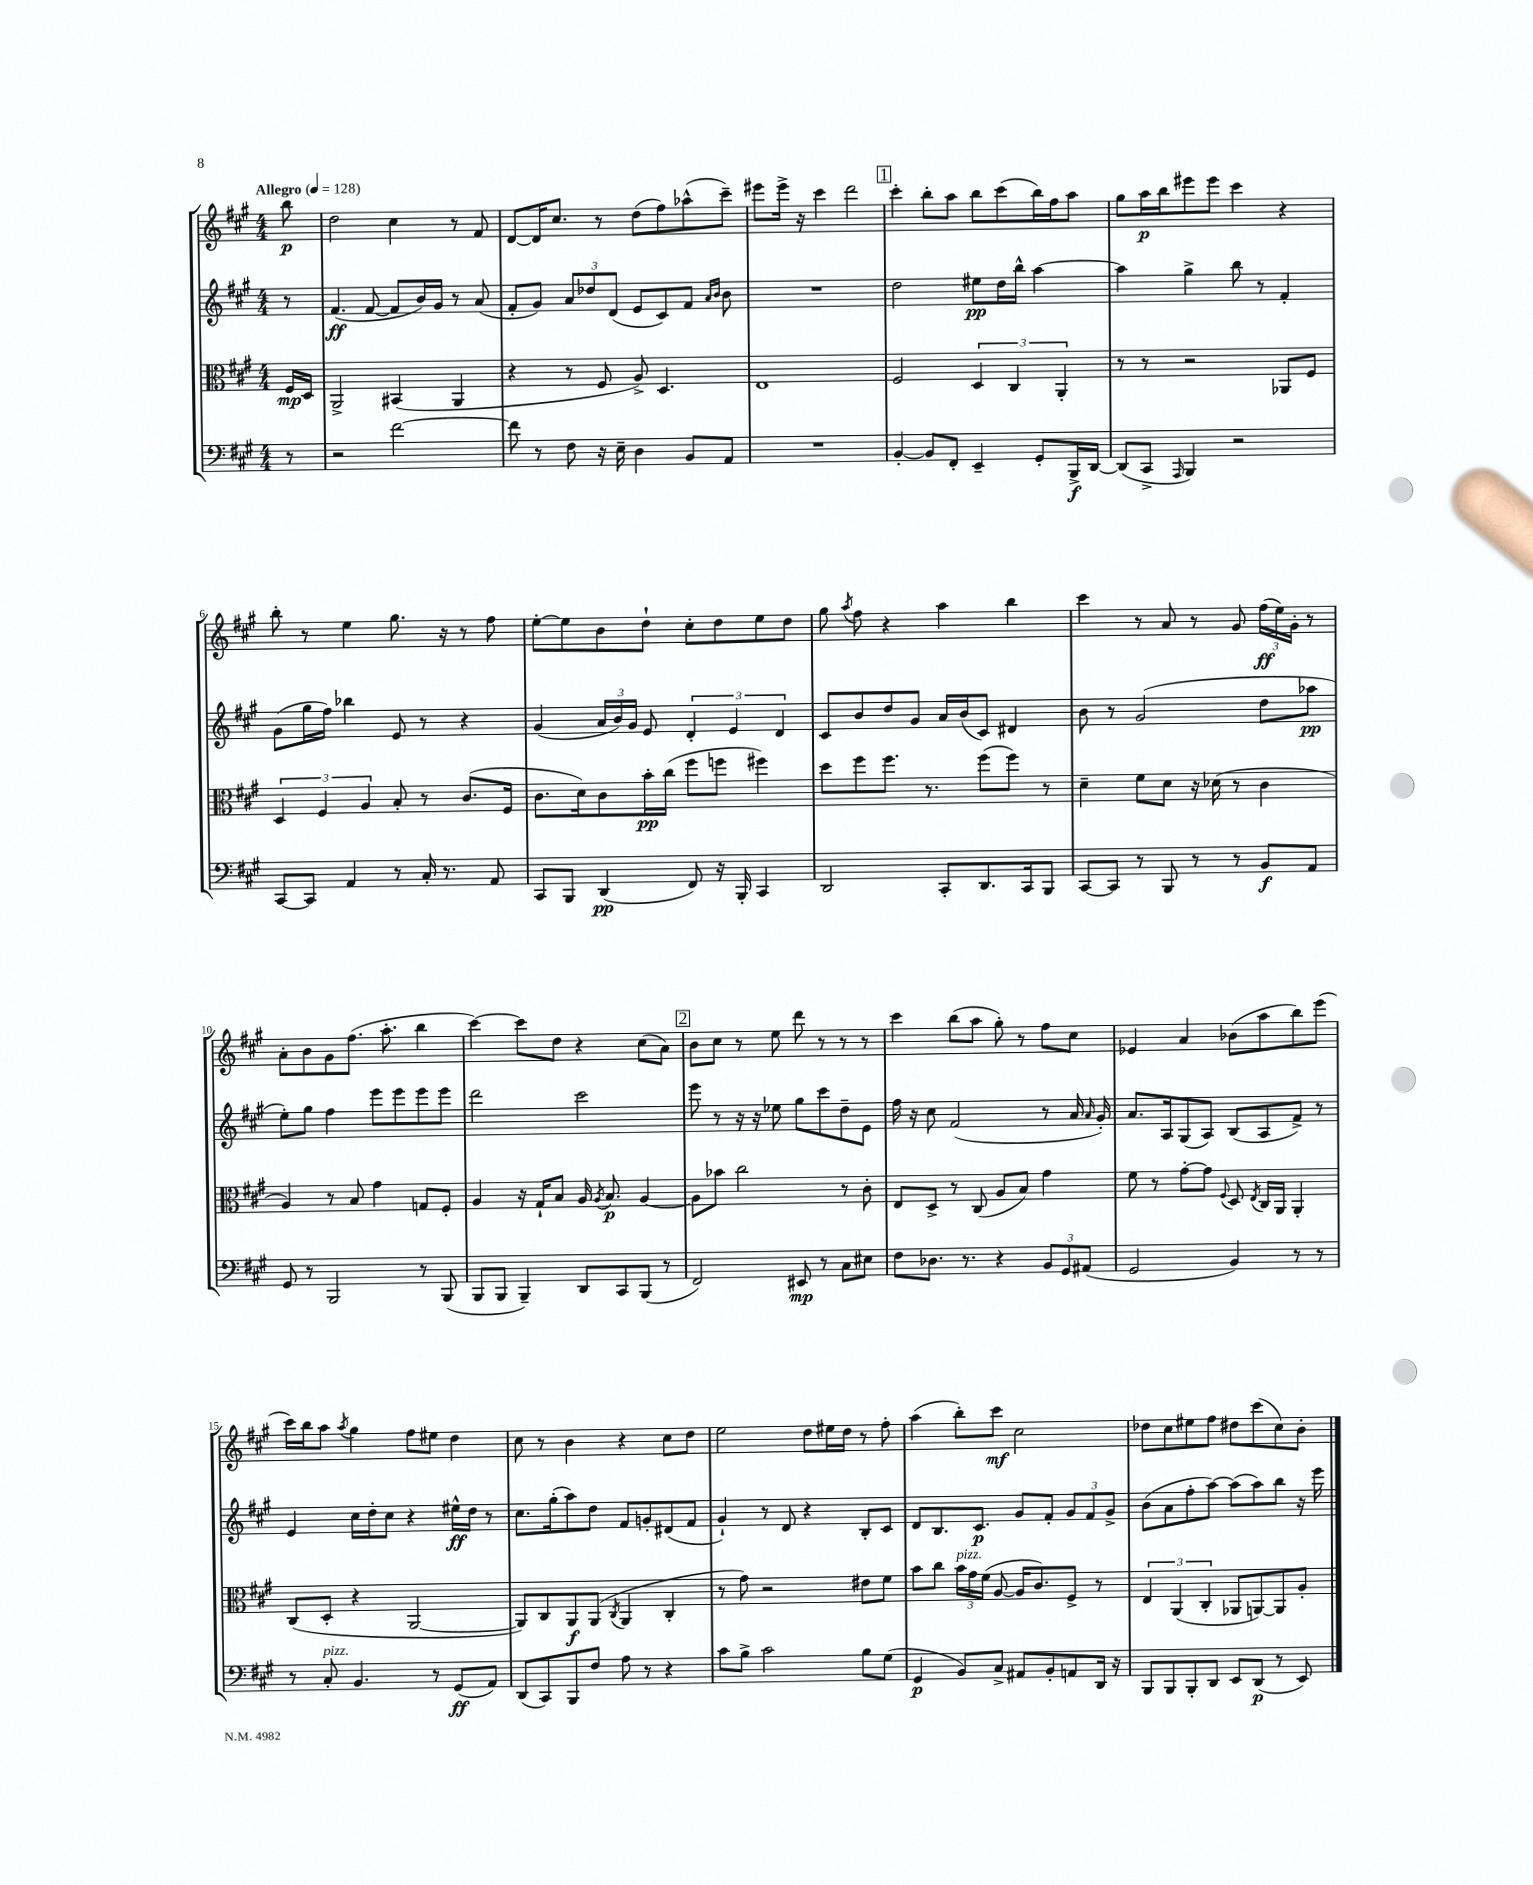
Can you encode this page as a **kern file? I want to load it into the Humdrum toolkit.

**kern	**kern	**kern	**kern
*staff4	*staff3	*staff2	*staff1
*clefF4	*clefC3	*clefG2	*clefG2
*k[f#c#g#]	*k[f#c#g#]	*k[f#c#g#]	*k[f#c#g#]
*M4/4	*M4/4	*M4/4	*M4/4
*MM128	*MM128	*MM128	*MM128
8r	16F#/LL	8r	8bb\
.	16D/JJ	.	.
=	=	=	=
2r	2AA^/	(4.f#/	2dd\
.	.	[8f#/	.
[2f#\	(4BB#/	8f#/]L	4cc#\
.	.	16b/L)	.
.	.	16g#/JJ	.
.	4AA/	8r	8r
.	.	(8a/	8f#/
=	=	=	=
8f#\]	4r	8f#'/L	[8d/L
8r	.	8g#/J)	16d/]K
.	.	.	8.cc#/J
8F#\	8r	12a/L	.
.	.	12dd-/	.
16r	8F#/	.	8r
.	.	(12d/J	.
16E~\	.	.	.
4D\	8A^/)	8e/L	(8dd\L
.	4.D/	8c#/)	8ff#\)
8BB/L	.	8f#/J	(8aa-^^\
.	.	16qqa/LL	.
.	.	16qqb/JJ	.
8AA/J	.	8b\	8ccc#~\J)
=	=	=	=
1r	1E	1r	8eee#\L
.	.	.	16eee#^\Jk
.	.	.	16r
.	.	.	4ccc#\
.	.	.	2ddd\
=	=	=	=
[4BB'/	2F#/	2dd\	4ccc#'\
8BB/]L	.	.	8bb'\L
8FF#'/J	.	.	8aa\J
4EE~/	6D/	8ee#\L	8bb\L
.	.	16dd\L	(8ccc#\
.	6C#/	.	.
.	.	16bb^^\JJ	.
8GG#'/L	.	[4aa\	16bb\L)
.	.	.	16ff#\J
.	6AA'/	.	.
16BBB^/L	.	.	8aa\J
[16DD/JJ	.	.	.
=	=	=	=
(8DD/]L	8r	4aa\]	8gg#\L
8CC#^/J	8r	.	16aa\L
.	.	.	16bb\J
16qqAAA/	.	.	.
4BBB/)	2r	4gg#^\	8eee#\
.	.	.	8eee#\J
2r	.	8bb\	4ccc#\
.	.	8r	.
.	8AA-/L	4f#'/	4r
.	8F#/J	.	.
=	=	=	=
[8CC#/L	6D/	(8g#\L	8bb'\
8CC#/]J	.	16gg#\L	8r
.	6F#/	.	.
.	.	16ff#\JJ)	.
4AA/	.	4bb-\	4ee\
.	6A/	.	.
8r	8B'/	8e/	8.gg#\
16C#'/	8r	8r	.
8.r	.	.	16r
.	(8.c#/L	4r	8r
8AA/	.	.	8ff#\
.	16F#/Jk	.	.
=	=	=	=
8CC#/L	8.c#\L	(4g#/	[8ee'\L
8BBB/J	.	.	8ee\]
.	16d\k)	.	.
(4DD/	8c#\	24a/LL	8b\
.	.	24b/)	.
.	.	24g#/JJ	.
.	16b'\L	8e/	8dd`\J
.	(16cc#\JJ	.	.
8FF#/)	8ff#\L	6d'/	8cc#'\L
16r	8ff\J	.	8dd\
.	.	6e/	.
16BBB'/	.	.	.
4CC#/	4ff#\)	.	8ee\
.	.	6d/	.
.	.	.	8dd\J
=	=	=	=
2DD/	8dd\L	8c#/L	8gg#\
.	.	.	8qaa/
.	8ff#\	8b/	8ff#\
.	8.ff#\J	8dd/	4r
.	.	8g#/J	.
.	8.r	.	.
8CC#'/L	.	16a/LL	4aa\
.	.	(16b/J	.
8.DD/	(8ff#\L	8c#/J)	.
.	8ff#\J)	4d#/	4bb\
16CC#/k	.	.	.
8BBB/J	8r	.	.
=	=	=	=
[8CC#/L	4d~\	8b\	4ccc#\
8CC#/]J	.	8r	.
8r	8f#\L	(2g#/	8r
8BBB/	8d\J	.	8a/
8r	16r	.	8r
.	(16d-\	.	.
8r	8r	.	8g#/
8BB/L	4c#\	8dd\L	(24ff#\LL
.	.	.	24ee\)
.	.	.	24g#'\JJ
8AA/J	.	8aa-\J	8r
=	=	=	=
8GG#/	4A/)	8ee'\L)	8a'\L
8r	.	8gg#\J	8b\
2BBB/	8r	4ff#\	8g#\
.	8B/	.	(8.ff#\J
.	4g#\	8eee\L	.
.	.	.	8.aa'\
.	.	8eee\	.
8r	8G/L	8eee\	4bb\
(8BBB/	8F#'/J	8eee\J	.
=	=	=	=
8BBB/L	4A/	2ddd\	[4ccc#\)
8BBB/J	.	.	.
4BBB~/)	16r	.	8ccc#\]L
.	16G#`/LK	.	.
.	8B/J	.	8dd\J
8DD/L	16A/	2ccc#\	4r
.	8qA/	.	.
.	8.B/	.	.
8CC#/	.	.	.
(8BBB/J	[4A/	.	(8cc#\L
8r	.	.	8a\J)
=	=	=	=
2FF#/)	8A\]L	8eee\	8b\L
.	8b-\J	8r	8cc#\J
.	2cc#\	16r	8r
.	.	16r	.
.	.	8ee-\	8ee\
8EE#/	.	8gg#\L	8ddd\
8r	.	8ccc#\	8r
8C#\L	8r	8dd~\	8r
8E#\J	8c#'\	8e\J	8r
=	=	=	=
8F#\L	8E/L	16ff#\	4ccc#\
.	.	16r	.
8.D-\J	8D^/J	8cc#\	.
.	8r	(2f#/	(8bb\L
8.r	.	.	.
.	(8C#/	.	8aa\J
4r	8A/L	.	8gg#'\)
.	8B/J)	.	8r
12BB/L	4g#\	8r	8ff#\L
12GG#/	.	.	.
.	.	16a/	8cc#\J
(12AA#/J	.	.	.
.	.	16qqa/	.
.	.	16g#'/)	.
=	=	=	=
2GG#/	8f#\	8.a/L	4e-/
.	8r	.	.
.	.	16A/k	.
.	[8g#'\L	(8G#/	4a/
.	8g#\]J	8A/J)	.
.	8qqF#/	.	.
4BB/)	8D/	(8B/L	(8b-\L
.	8qE/	.	.
.	16C#/LL	8A/	8aa\
.	16AA/JJ	.	.
8r	4AA'/	8f#^/J)	8bb\)
8r	.	8r	(8eee\J
=	=	=	=
8r	(8C#/L	4e/	16ccc#\LL)
.	.	.	16bb\J
8C#'/	8D'/J	.	8aa\J
.	.	.	8qaa/
4.BB/	4r	16cc#\LL	4gg#\
.	.	16dd'\J	.
.	.	8cc#\J	.
.	[2AA/	4r	8ff#\L
8r	.	.	8ee#\J
(8GG#/L	.	16ee#^^\LL	4dd\
.	.	16dd\JJ	.
8AA/J)	.	8r	.
=	=	=	=
(8DD/L	8AA/]L)	8.cc#\L	8cc#\
8CC#/)	8C#/	.	8r
.	.	(16gg#'\k	.
8BBB/	8AA/	8aa\)	4b\
8F#/J	(8AA/J	8dd\J	.
.	8qC#/	.	.
8A\	4AA/	8f#/L	4r
8r	.	8g'/	.
4r	4C#'/	(8d#/	8cc#\L
.	.	8f#/J	8dd\J
=	=	=	=
8c#\L	8r	4g#`/)	2ee\
8B^\J	8g#\)	.	.
2c#\	2r	8r	.
.	.	8d/	.
.	.	4r	8dd\L
.	.	.	16ee#\L
.	.	.	16dd\JJ
8B\L	8e#\L	8B'/L	8r
(8G#\J	8f#\J	8c#/J	8ff#'\
=	=	=	=
4GG#/	8b\L	8d/L	(4aa\
.	8cc#\J	8.B/	.
8BB/L)	24b\LL	.	8bb'\L)
.	24g#\	.	.
.	.	8.c#/J	.
.	(24f#\JJ	.	.
8C#^/J	[8A/	.	8ccc#\J
8AA#/L	16A/]LK	8g#/L	2cc#\
.	8.c#/)	.	.
8BB'/	.	8f#'/J	.
8AA/	8F#^/J	12g#/L	.
.	.	12f#/	.
16DD/Jk	8r	.	.
.	.	12g#^/J	.
16r	.	.	.
=	=	=	=
8BBB/L	6E/	(8b\L	8dd-\L
8BBB/	.	8a\	8cc#\
.	(6AA/	.	.
8BBB'/	.	8ff#'\	8ee#\
.	6C#'/	.	.
8DD/J	.	[8aa\J)	8ff#\J
8EE/L	8AA-/L	(8aa\]L	8dd#\L
(8DD/J	[8AA/)	8aa\)	(8ccc#\
8r	8AA/]	8bb\J	8cc#\)
8EE/)	8A'/J	16r	8b'\J
.	.	16eee\	.
==	==	==	==
*-	*-	*-	*-
